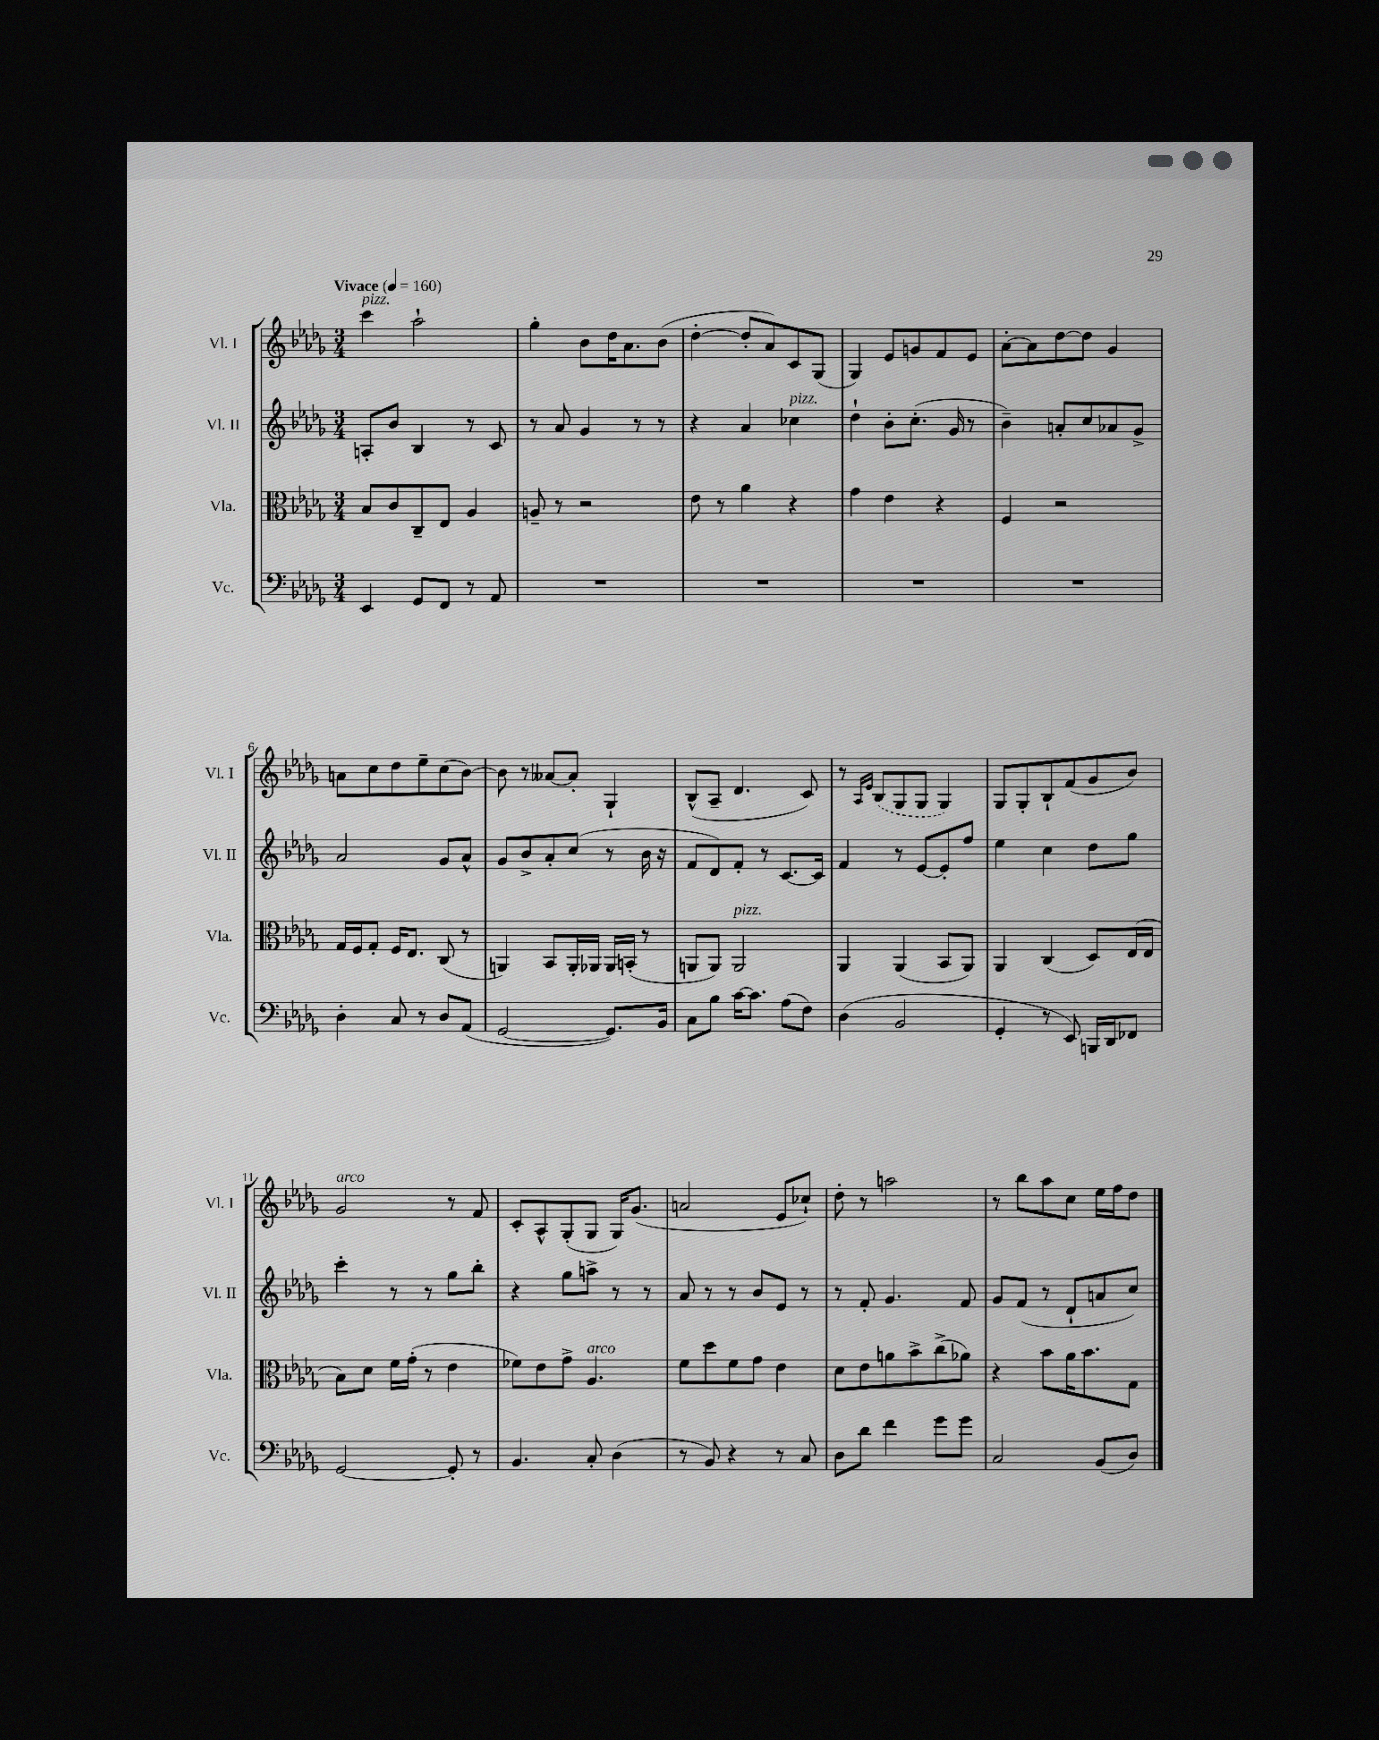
<<
\new StaffGroup <<
\new Staff = "s0" \with { instrumentName = "Vl. I" shortInstrumentName = "Vl. I" } {
    \clef treble \key des \major \numericTimeSignature \time 3/4 \tempo "Vivace" 4 = 160
    c'''4^\markup { \italic "pizz." } aes''2-! |
    ges''4-. bes'8 des''16 aes'8. bes'8( |
    des''4~-. des''8-. aes'8) c'8 ges8( |
    ges4) ees'8 g'8 f'8 ees'8 |
    aes'8~-. aes'8 des''8~ des''8 ges'4 |
    a'8 c''8 des''8 ees''8-- c''8( bes'8~) |
    bes'8 r8 aeses'8~ aeses'8-. ges4-! |
    bes8-^( aes8-- des'4. c'8) |
    r8 \grace { aes16 ees'16 } \once \slurDashed bes8( ges8 ges8 ges4) |
    ges8 ges8-. bes8-! f'8( ges'8 bes'8) |
    ges'2^\markup { \italic "arco" } r8 f'8 |
    c'8-. aes8-^ ges8-.( ges8 ges16) ges'8.( |
    a'2 ees'8 ces''8-!) |
    des''8-. r8 a''2 |
    r8 bes''8 aes''8 c''8 ees''16 f''16 des''8 \bar "|." |
}
\new Staff = "s1" \with { instrumentName = "Vl. II" shortInstrumentName = "Vl. II" } {
    \clef treble \key des \major \numericTimeSignature \time 3/4
    a8-. bes'8 bes4 r8 c'8 |
    r8 aes'8 ges'4 r8 r8 |
    r4 aes'4 ces''4^\markup { \italic "pizz." } |
    des''4-! bes'8-. c''8.-.( ges'16 r8 |
    bes'4--) a'8-. c''8 aes'8 ges'8-> |
    aes'2 ges'8 aes'8-^ |
    ges'8 bes'8-> aes'8-. c''8( r8 bes'16 r16 |
    f'8 des'8) f'8-. r8 c'8.~ c'16 |
    f'4 r8 ees'8~ ees'8-. f''8 |
    ees''4 c''4 des''8 ges''8 |
    c'''4-. r8 r8 ges''8 bes''8-. |
    r4 ges''8 a''8-> r8 r8 |
    aes'8 r8 r8 bes'8 ees'8 r8 |
    r8 f'8-. ges'4. f'8 |
    ges'8 f'8( r8 des'8-! a'8 c''8) \bar "|." |
}
\new Staff = "s2" \with { instrumentName = "Vla." shortInstrumentName = "Vla." } {
    \clef alto \key des \major \numericTimeSignature \time 3/4
    bes8 c'8 c8-- ees8 aes4 |
    a8-- r8 r2 |
    ees'8 r8 aes'4 r4 |
    ges'4 ees'4 r4 |
    f4 r2 |
    ges16 f16 ges8-. f16 ees8. c8( r8 |
    a,4) bes,8 a,16-. aes,16 aes,16 b,16-.( r8 |
    a,8 a,8) a,2^\markup { \italic "pizz." } |
    aes,4 aes,4( bes,8 aes,8) |
    aes,4 c4( des8) ees16( ees16 |
    bes8) des'8 f'16 ges'16-.( r8 ees'4 |
    fes'8) ees'8 ges'8-> aes4.^\markup { \italic "arco" } |
    f'8 des''8 f'8 ges'8 ees'4 |
    des'8 ees'8 a'8 bes'8-> c''8->( aes'8) |
    r4 bes'8 aes'16 bes'8. ges8 \bar "|." |
}
\new Staff = "s3" \with { instrumentName = "Vc." shortInstrumentName = "Vc." } {
    \clef bass \key des \major \numericTimeSignature \time 3/4
    ees,4 ges,8 f,8 r8 aes,8 |
    R2. |
    R2. |
    R2. |
    R2. |
    des4-. c8 r8 des8 aes,8( |
    ges,2~ ges,8.) bes,16 |
    c8 bes8 c'16~ c'8. aes8( f8) |
    des4( bes,2 |
    ges,4-. r8 ees,8) b,,16 des,16 fes,8 |
    ges,2~ ges,8-. r8 |
    bes,4. c8-. des4( |
    r8 bes,8) r4 r8 c8 |
    des8 des'8 f'4 ges'8 ges'8 |
    c2 bes,8( des8) \bar "|." |
}
>>
>>
